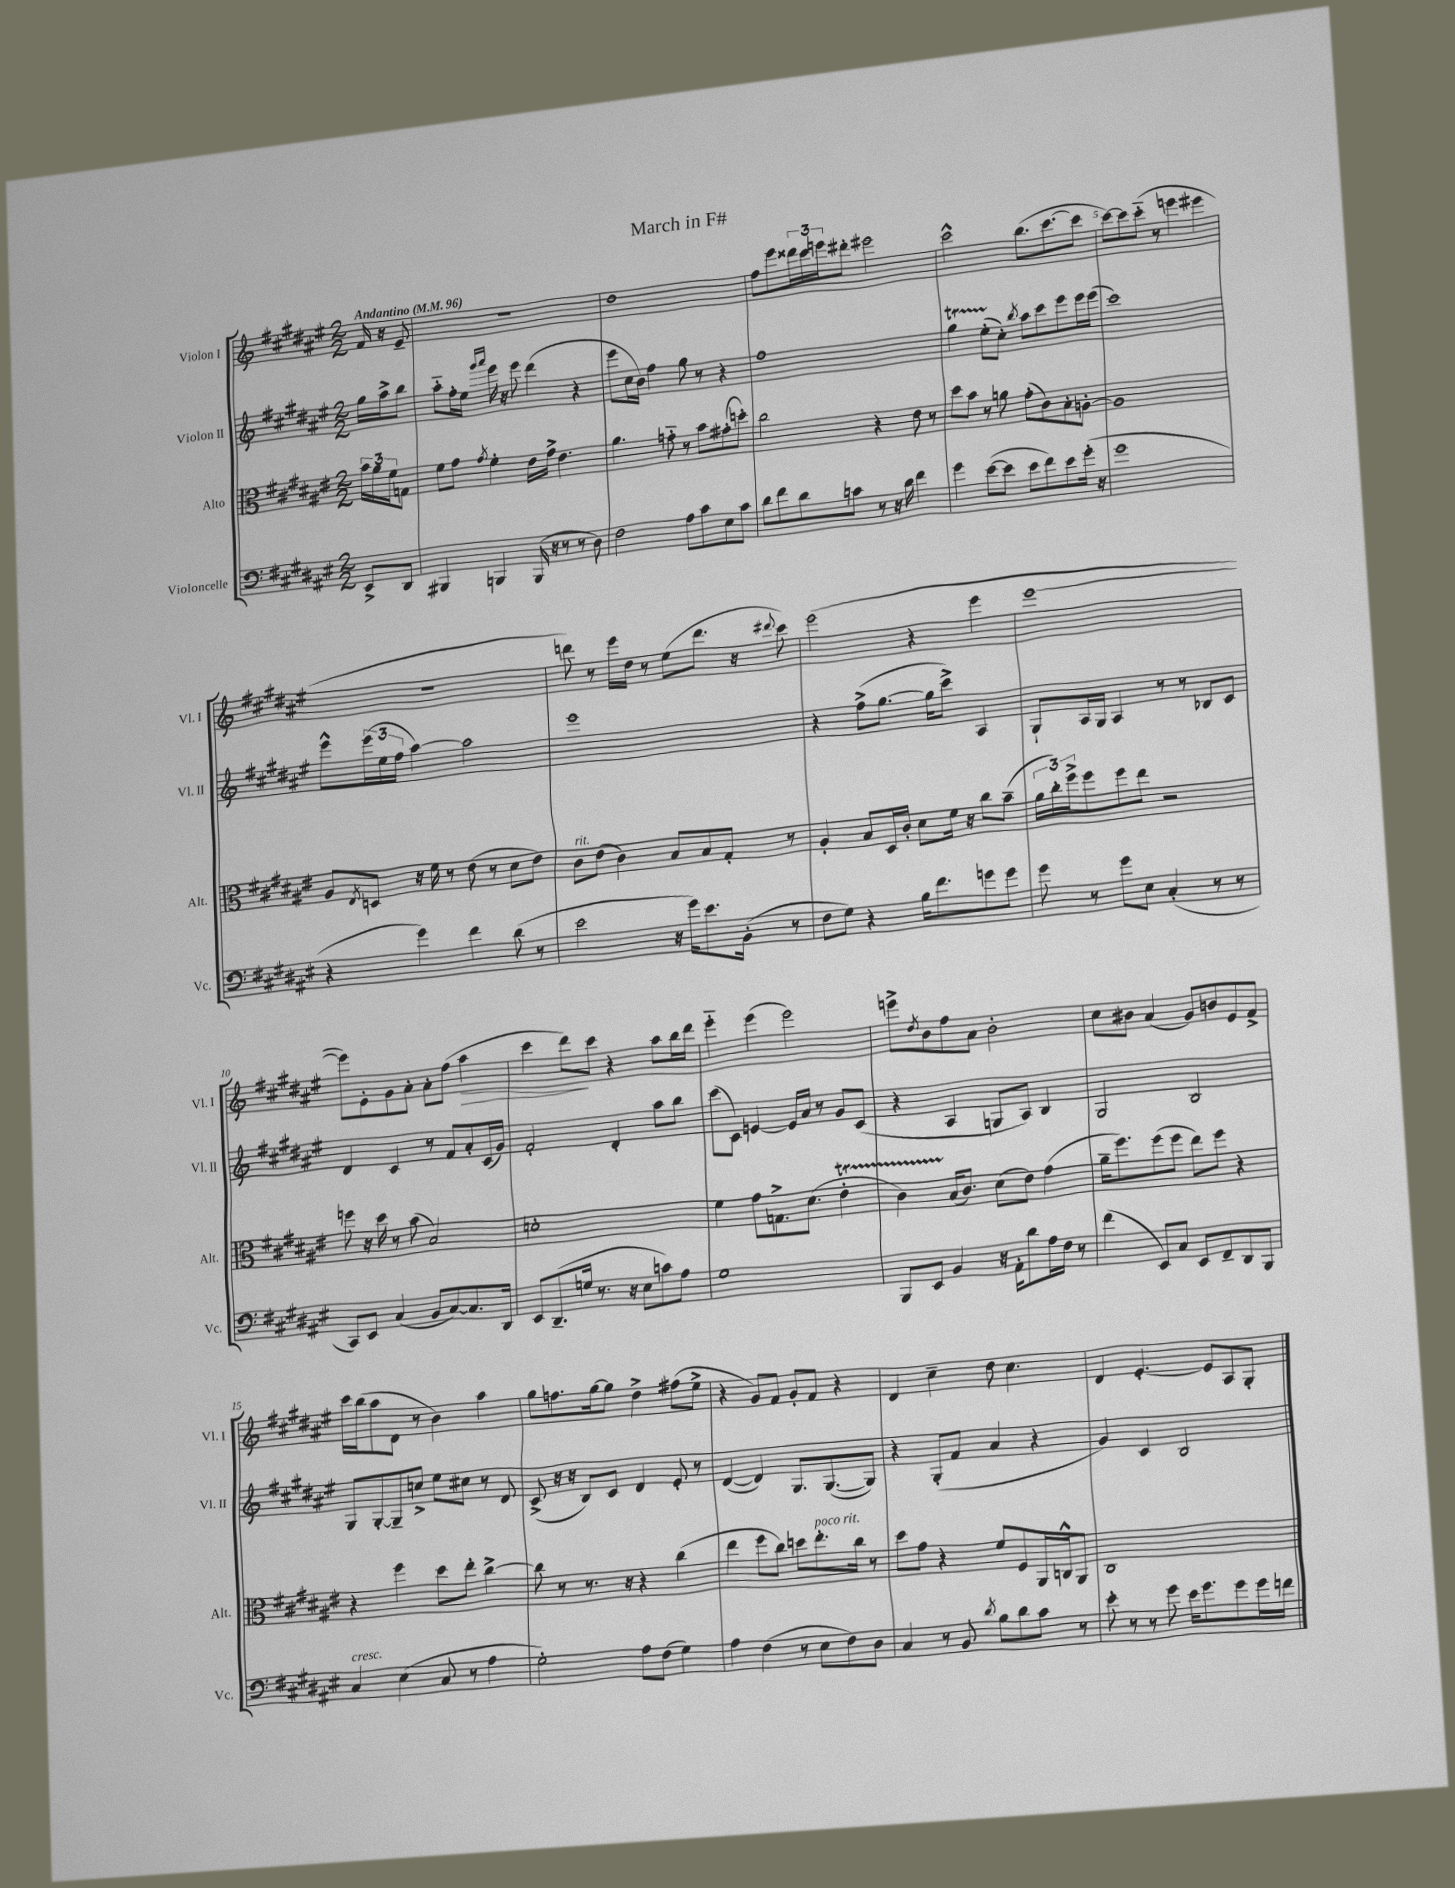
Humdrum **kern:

**kern	**kern	**kern	**kern	**dynam
*part4	*part3	*part2	*part1	*part1
*staff4	*staff3	*staff2	*staff1	*staff1
*I"Violoncelle	*I"Alto	*I"Violon II	*I"Violon I	*
*I'Vc.	*I'Alt.	*I'Vl. II	*I'Vl. I	*
*clefF4	*clefC3	*clefG2	*clefG2	*
*k[f#c#g#d#a#e#]	*k[f#c#g#d#a#e#]	*k[f#c#g#d#a#e#]	*k[f#c#g#d#a#e#]	*
*M2/2	*M2/2	*M2/2	*M2/2	*
*MM96	*MM96	*MM96	*MM96	*
=	=	=	=	=
!	!	!	!LO:TX:a:B:t=Andantino	!
8EE#^/L	24b\LL	16gg#\LL	16f#/	.
.	24a#\	.	.	.
.	.	16aa#^\J	16r	.
.	24f#\J	.	.	.
8DD#/J	8Gn\J	8bb\J	8e#~/	.
=1	=1	=1	=1	=1
4BBB#X/	8f#\L	8aa#\L	1r	.
.	8g#\J	16ff#'\L	.	.
.	.	16ee#\JJ	.	.
.	.	16qqggg#/LL	.	.
.	8qg#/	16qqaaa#/JJ	.	.
4BBBn/	4f#'\	16eee#\	.	.
.	.	16r	.	.
.	.	8eee#\	.	.
(16BBB/	16e#\LL	(4ddd#\	.	.
16r	16g#^\JJ	.	.	.
8r	4.e#\	.	.	.
8r	.	4r	.	.
8D#\)	.	.	.	.
=2	=2	=2	=2	=2
2F#\	4.a#\	8eee#\L	1dd#	.
.	.	16cc#\L	.	.
.	.	16b\JJ)	.	.
.	.	4ff#\	.	.
.	8gn\	.	.	.
8A#\L	8r	8gg#\	.	.
8c#\	8b\L	8r	.	.
8E#\	(8g#X'\	4r	.	.
8c#\J	8ddn'\J)	.	.	.
=3	=3	=3	=3	=3
8d#\L	2cc#\	1ff#	8ff#\L	.
8f#\	.	.	8eee#\	.
8d#\	.	.	24ddd##X\L	.
.	.	.	24ccc#\	.
.	.	.	24eeen\J	.
8cn\J	.	.	8ddd#X'\J	.
8r	4r	.	2eee#X\	.
16r	.	.	.	.
16d#\	.	.	.	.
4f#\	8e#\	.	.	.
.	8r	.	.	.
=4	=4	=4	=4	=4
4g#\	8dd#\L	4gg#T\	2ccc#^^\	.
.	8b\J	.	.	.
([8e#\L	8r	(8ee#TTT'\L	.	.
8e#\J]	8an\	8cc#'\J)	.	.
.	.	8qbb/	.	.
8e#\L	(8g#'\L	8aa#\L	(8.bb\L	.
8f#\)	8c#\)	8ccc#\	.	.
.	.	.	[8.ccc#\	.
8e#\	8B'\	8eee#\	.	.
(16g#'\Jk	[8An'\J	16eee#\L	8ccc#\J]	.
16r	.	(16eee#\JJ	.	.
=5	=5	=5	=5	=5
1g#	1A]	1ccc#)	[8ccc#\L)	.
.	.	.	8ccc#\]	.
.	.	.	(8ccc#\J	.
.	.	.	8r	.
.	.	.	4eeen\	.
.	.	.	4eee#X\	.
!!LO:LB:g=z
=6	=6	=6	=6	=6
4r	8A#/L	8eee#^^\L	1r	.
.	8qE#/	.	.	.
.	8Dn/J	(24eee#\L	.	.
.	.	24ee#\	.	.
.	.	24ff#\JJ	.	.
4g#\)	16r	[4aa#\)	.	.
.	16f#\	.	.	.
.	8r	.	.	.
4f#\	(8e#\	2aa#\]	.	.
.	8r	.	.	.
(8d#\	8d#\L	.	.	.
8r	8e#\J)	.	.	.
=7	=7	=7	=7	=7
!	!LO:TX:a:i:t=rit.	!	!	!
2e#\	8c#\L	1eee#	8dddn\)	.
.	(8e#\J	.	8r	.
.	4c#\)	.	16eee#\LL	.
.	.	.	16dd#\JJ	.
.	.	.	8r	.
16r	8B/L	.	(8ee#\L	.
16g#\KL)	.	.	.	.
8.e#\	8B/	.	8.ddd\J	.
.	8G#'/J	.	.	.
(16BB'\Jk	.	.	16r	.
.	.	.	8qqddd#X/	.
8r	8r	.	8ccc#\)	.
=8	=8	=8	=8	=8
8F#\L	4A#'/	4r	(2eee#\	.
8G#\J)	.	.	.	.
4r	8B/L	(8ff#^\L	.	.
.	16D#/L	[8.gg#\J	.	.
.	16c#'/JJ	.	.	.
16B\KL	8d#\L	.	4r	.
8.f#\	.	16gg#\KL]	.	.
.	16f#\Jk	8ccc#^\J)	.	.
.	16r	.	.	.
8gn\	8cc#\L	4A#/	4eee#\	.
8g\J	(8b~\J	.	.	.
=9	=9	=9	=9	=9
8g#\	24a#\LL	8G#`/L	[1eee#	.
.	24cc#'\)	.	.	.
.	24ff#^\J	.	.	.
8r	8ff#\	16A#/L	.	.
.	.	16G#/JJ	.	.
8g#\L	8ff#\	4A#/	.	.
8E#\J	8ee#\J	.	.	.
(4C#'/	2r	8r	.	.
.	.	8r	.	.
8r	.	8B-X/L	.	.
8r	.	8c#/J	.	.
!!LO:LB:g=z
=10	=10	=10	=10	=10
8CC#/L)	8ffn\	4d#/	8eee#\L])	.
8EE#/J	16r	.	8e#'\	.
.	16dd#\	.	.	.
(4C#/	8r	4c#/	8g#\	.
.	(8b\	.	8a#'\J	.
8BB/L	2B/)	8r	8a#'\L	.
[8C#/)	.	8f#/L	(8ff#\J	.
!	!	!	!	!LO:HP:b
8.C#/]	.	8a#'/	4aa#\	>
.	.	(16c#/L	.	.
16DD#/Jk	.	16g#/JJ)	.	.
=11	=11	=11	=11	=11
8EE#/L	1dn'	2f#'/	4ccc#\	.
(8.DD#~/	.	.	.	.
.	.	.	8ddd#\L)	.
16Gn/Jk	.	.	.	.
8.r	.	.	8ccc#\J	]
.	.	4d#'/	4r	.
16r	.	.	.	.
8E#\L	.	.	.	.
8cn\)	.	8aa#\L	8aa#\L	.
8A#\J	.	8bb\J	16bb\L	.
.	.	.	16ddd#\JJ	.
=12	=12	=12	=12	=12
1G#	4f#\	(8ccc#\L	4eee#\	.
.	.	8c#\J)	.	.
.	8g#\L	[4en/	(4eee#\	.
.	8.Gn^\	.	.	.
.	.	16e/LL]	2eee#\)	.
.	(8.d#\J	16a#/JJ	.	.
.	.	8r	.	.
.	4e#t'\	8g#/L	.	.
.	.	(8c#/J	.	.
=13	=13	=13	=13	=13
8BBB/L	4c#TTT\)	4r	8eeen^\L	.
.	.	.	8qdd#/	.
8EE#/J	.	.	8b\	.
4BB/	(16B/KL	4A#/	8ff#\	.
.	8.c#/J)	.	.	.
.	.	.	8a#\J	.
16r	(8d#\L	8Gn/L	2b'\	.
16AA#'\KL	.	.	.	.
8d#\	8e#\J)	8A#/J)	.	.
16A#\L	(4g#\	4B/	.	.
16F#\JJ	.	.	.	.
8r	.	.	.	.
=14	=14	=14	=14	=14
(4f#\	16a#~\KL	2G#/	8cc#\L	.
.	8.ff#\)	.	.	.
.	.	.	8b#X\J	.
8EE#/L)	(8ff#\	.	(4a#/	.
8C#/J	8ff#\J	.	.	.
8EE#/L	8ee#\L)	2B/	8g#/L)	.
8FF#~/	8ff#\J	.	8bn/	.
8DD#/	4r	.	8e#/	.
8BBB/J	.	.	8f#^/J	.
!!LO:LB:g=z
=15	=15	=15	=15	=15
!LO:TX:a:i:t=cresc.	!	!	!	!
4C#/	4r	8G#/L	16ccc#\LL	.
.	.	.	(16bb\J	.
.	.	[8G#'/	8aa#\	.
(4E#\	4ff#\	8G#~/]	8d#\J	.
.	.	8ccn^/J	8r	.
8C#/	8dd#\L	8ee#\L	4b\)	.
8r	8ee#'\J	8cc#X\J	.	.
4A#\	[4cc#^\	8r	4aa#\	.
.	.	8d#/	.	.
=16	=16	=16	=16	=16
2G#'\)	8cc#\]	(8c#^/	8gg#\L	.
.	8r	16r	8.ffn\	.
.	.	16r	.	.
.	8.r	8B/L)	.	.
.	.	.	[16gg#\k	.
.	.	8c#/J	8gg#\J]	.
.	16r	.	.	.
8A#\L	4r	4d#/	4dd#^\	.
(8F#\J	.	.	.	.
4G#\)	(4cc#\	8e#'/	(8ff#X\L	.
.	.	8r	8ee#^\J	.
=17	=17	=17	=17	=17
4A#\	4ee#\	([4d#/	4r	.
(4F#\	8ff#\L	4d#/])	8g#/L)	.
.	8cc#\J)	.	8f#/J	.
8r	8ddn\L	8.G#/L	8g#'/L	.
!	!LO:TX:a:i:t=poco rit.	!	!	!
8E#\L	8.ee#'\	.	8f#/J	.
.	.	([8.G#/	.	.
8F#\)	.	.	4r	.
.	16cc#\Jk	.	.	.
8D#\J	8r	8G#/J])	.	.
=18	=18	=18	=18	=18
4C#/	8dd#\L	4r	4d#/	.
.	8g#\J	.	.	.
8r	4r	(8G#'/L	4cc#~\	.
8BB/	.	8f#/J	.	.
8qd#/	.	.	.	.
8B\L	8f#/L	4a#/	8dd#\	.
8d#\	8F#/	.	4.cc#\	.
8c#\J	16AA#/L	4r	.	.
.	16Cn^^/J	.	.	.
8r	8AA#/J	.	.	.
=19	=19	=19	=19	=19
8e#'\	1C#	4g#/)	4d#/	.
8r	.	.	.	.
8r	.	4c#/	[4.e#'/	.
8g#\	.	.	.	.
16e#\KL	.	2B/	.	.
8.g#\	.	.	.	.
.	.	.	8e#/L]	.
8g#\	.	.	8A#/	.
16g#\L	.	.	8G#'/J	.
16fn\JJ	.	.	.	.
==	==	==	==	==
*-	*-	*-	*-	*-
